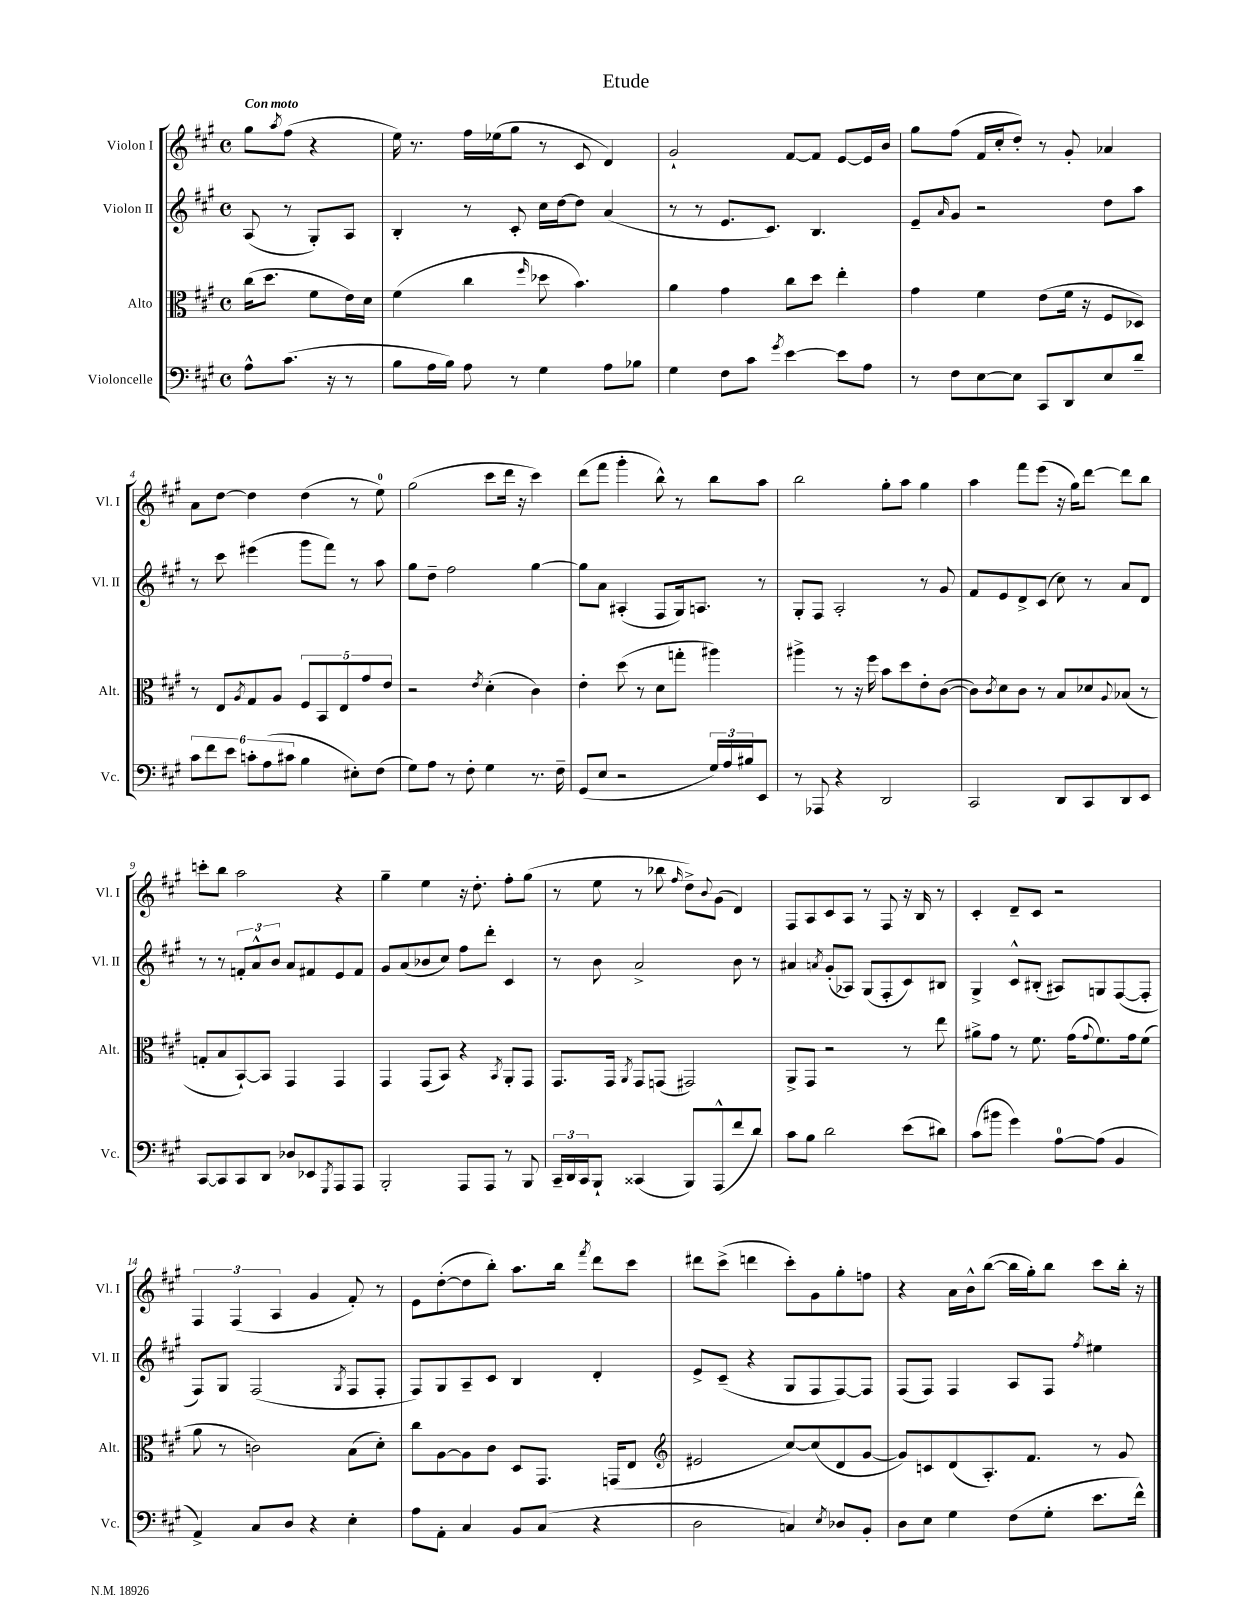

**kern	**kern	**kern	**kern
*part4	*part3	*part2	*part1
*staff4	*staff3	*staff2	*staff1
*I"Violoncelle	*I"Alto	*I"Violon II	*I"Violon I
*I'Vc.	*I'Alt.	*I'Vl. II	*I'Vl. I
*clefF4	*clefC3	*clefG2	*clefG2
*k[f#c#g#]	*k[f#c#g#]	*k[f#c#g#]	*k[f#c#g#]
*M4/4	*M4/4	*M4/4	*M4/4
*met(c)	*met(c)	*met(c)	*met(c)
=	=	=	=
!	!	!	!LO:TX:a:B:t=Con moto
8A^^\L	(16cc#\KL	(8A/	8gg#\L
.	8.dd\J	.	.
.	.	.	8qaa/
(8.c#\J	.	8r	(8ff#\J
.	8f#\L	8G#'/L)	4r
16r	.	.	.
8r	16e\L)	8A/J	.
.	16d\JJ	.	.
=1	=1	=1	=1
8B\L	(4f#\	4B'/	16ee\)
.	.	.	8.r
16A\L	.	.	.
16B\JJ)	.	.	.
8A\	4cc#\	8r	16ff#\LL
.	.	.	(16ee-X\J
8r	.	8c#'/	8gg#\J
.	16qqff#/	.	.
4G#\	8dd-X\	16cc#\LL	8r
.	.	[16dd\J	.
.	4.b\)	8dd\J]	8c#/
8A\L	.	(4a/	4d/)
8B-X\J	.	.	.
=2	=2	=2	=2
4G#\	4a\	8r	2g#`/
.	.	8r	.
8F#\L	4g#\	8.e/L	.
8c#\J	.	.	.
.	.	8.c#/J)	.
8qg#/	.	.	.
[4e\	8cc#\L	.	[8f#/L
.	8dd\J	4.B/	8f#/J]
8e\L]	4ee'\	.	[8e/L
8A\J	.	.	16e/L]
.	.	.	16b/JJ
=3	=3	=3	=3
8r	4g#\	8e~/L	8gg#\L
.	.	16qqa/	.
8F#\L	.	8g#/J	(8ff#\J
[8E\	4f#\	2r	16f#/LL
.	.	.	16cc#'/J
8E\J]	.	.	8dd'/J)
8CC#/L	(8e\L	.	8r
8DD/	16f#\Jk	.	8g#'/
.	16r	.	.
8E/	8F#/L	8dd\L	4a-X/
8d~/J	8D-X/J)	8aa\J	.
!!LO:LB:g=z
=4	=4	=4	=4
12c#\L	8r	8r	8a\L
12f#\	.	.	.
.	8E/L	8ccc#\	[8dd\J
12e\J	.	.	.
.	8qA/	.	.
12cn'\L	8G#/	(4eee#X\	4dd\]
(12A\	.	.	.
.	8A/J	.	.
12c#X\J	.	.	.
4B\	10F#/L	8ggg#\L	(4dd\
.	10BB/	.	.
.	.	8fff#\J)	.
.	10E/	.	.
8E#X'\L)	.	8r	8r
.	10g#/	.	.
(8F#\J	.	8aa\	8ee\)
.	10e/J	.	.
=5	=5	=5	=5
8G#\L)	2r	8gg#\L	(2gg#\
8A\J	.	8dd~\J	.
8r	.	2ff#\	.
8F#'\	.	.	.
.	8qe/	.	.
4G#\	(4d'\	.	8ccc#\L
.	.	.	16ddd\Jk
.	.	.	16r
8.r	4c#\)	[4gg#\	4ccc#\)
16F#~\	.	.	.
=6	=6	=6	=6
(8GG#/L	4e'\	8gg#\L]	(8ddd\L
8E/J	.	8a\J	8fff#\J
2r	(8dd\	(4A#X'/	4ggg#'\
.	8r	.	.
.	8d\L	8F#/L	8bb^^\)
.	8ggn'\J	16G#/k)	8r
.	.	8.An/J	.
24G#/LL)	4aa#X\)	.	8bb\L
24A/	.	.	.
24B#X/J	.	.	.
8EE/J	.	8r	8aa\J
=7	=7	=7	=7
8r	4aa#X^\	8G#'/L	2bb\
8AAA-X/	.	8F#/J	.
4r	8r	2A'/	.
.	16r	.	.
.	16ff#\	.	.
2DD/	8b\L	.	8gg#'\L
.	8dd\	.	8aa\J
.	8e'\	8r	4gg#\
.	([8c#\J	8g#/	.
=8	=8	=8	=8
2CC#/	8c#\L])	8f#/L	4aa\
.	8qc#/	.	.
.	8d\	8e/	.
.	8c#\J	8d^/	8fff#\L
.	8r	(8c#/J	(8eee\J
8DD/L	8B/L	8cc#\)	16r
.	.	.	16gg#\KL)
8CC#/	8d-X/	8r	[8ddd\J
.	8qqA/	.	.
8DD/	(8B-X/J	8a/L	8ddd\L]
8EE/J	8r	8d/J	8bb\J
!!LO:LB:g=z
=9	=9	=9	=9
[8CC#/L	8Gn'/L	8r	8cccn'\L
8CC#/]	8B/	8r	8bb\J
8CC#/	[8BB`/)	12fn'/L	2aa\
.	.	12a^^/	.
8DD/J	8BB/J]	.	.
.	.	12b/J	.
8D-X/L	4GG#/	8a/L	.
8EE-X/	.	8f#X/	.
8qGGG#/	.	.	.
8AAA/	4GG#/	8e/	4r
8AAA/J	.	8f#/J	.
=10	=10	=10	=10
2BBB'/	4GG#/	8g#/L	4gg#~\
.	.	(8a/	.
.	(8GG#/L	8b-X/	4ee\
.	8BB/J)	8cc#/J)	.
8AAA/L	4r	8ff#\L	16r
.	.	.	8.dd'\
8AAA/J	.	8ddd'\J	.
.	8qBB/	.	.
8r	8AA'/L	4c#/	8ff#'\L
8BBB/	8GG#/J	.	(8gg#\J
=11	=11	=11	=11
24CC#~/LL	8.GG#/L	8r	8r
24DD/	.	.	.
24CC#/J	.	.	.
8BBB`/J	.	8b\	8ee\
.	16GG#/Jk	.	.
.	8qAA/	.	.
(4CC##X/	8GG#/L	2a^/	8r
.	(8GGn/J	.	8bb-X\
.	.	.	16qqff#/
8BBB/L)	2GG#X/)	.	8dd^\L)
.	.	.	8qqb/
(8AAA^^/	.	.	(8g#\J
8f#/	.	8b\	4d/)
8d/J)	.	8r	.
=12	=12	=12	=12
8c#\L	8AA^/L	4a#X/	8F#/L
8B\J	8GG#/J	.	8A/
.	.	8qan/	.
2d\	2r	(8g#'/L	8c#/
.	.	8A-X/J)	8A/J
.	.	(8G#/L	8r
.	.	8F#'/	8F#/
(8e\L	8r	8c#/)	16r
.	.	.	16B/
8d#X\J)	8ee\	8B#X/J	8r
=13	=13	=13	=13
(8c#\L	8a#X^\L	4G#^/	4c#'/
8b#X\J	8g#\J	.	.
4g#\)	8r	8c#^^/L	8d~/L
.	8.f#\	(8B#X'/J	8c#/J
[8A\L	.	8A#X/L)	2r
.	(16g#\KL	.	.
.	8qqg#/	.	.
(8A\J]	8.f#\)	8Gn/	.
4BB/	.	([8F#/	.
.	16g#\k	.	.
.	(8f#\J	8F#'/J]	.
!!LO:LB:g=z
=14	=14	=14	=14
4AA^/)	8a\	8F#/L)	6F#/
.	8r	8G#/J	.
.	.	.	(6F#/
8C#/L	2cn\)	(2F#/	.
.	.	.	6A/
8D/J	.	.	.
4r	.	.	4g#/
.	.	8qG#/	.
4E'\	(8B\L	8F#/L	8f#'/)
.	8d'\J)	8F#'/J	8r
=15	=15	=15	=15
8A\L	8cc#\L	8F#/L)	8e\L
8AA'\J	[8A\	8G#/	([8dd'\
4C#/	8A\]	8A~/	8dd\]
.	8c#\J	8c#/J	8bb'\J)
8BB/L	8D/L	4B/	8.aa\L
(8C#/J	8.GG#/J	.	.
.	.	.	16bb\Jk
.	.	.	8qfff#/
4r	.	4d'/	8ddd\L
.	(16GGn/KL	.	.
.	8E/J	.	8ccc#\J
=16	=16	=16	=16
*	*clefG2	*	*
2D\	2e#X/	8e^/L	8ddd#X\L
.	.	(8c#~/J	(8ccc#^\J
.	.	4r	4dddn\
4Cn/)	[8cc#/L)	8G#/L	8ccc#'\L)
.	(8cc#/]	8F#/	8g#\
8qE/	.	.	.
8D-X/L	8d/	[8F#/)	8gg#'\
8BB'/J	[8g#/J	8F#/J]	8ffn\J
=17	=17	=17	=17
8D\L	8g#/L])	(8F#/L	4r
8E\J	8cn/	8F#/J)	.
4G#\	(8d/	4F#/	16a\LL
.	.	.	16b^^\J
.	8.A'/)	.	([8bb\J
(8F#\L	.	8A/L	16bb\LL]
.	8.f#/J	.	16gg#'\J)
8G#'\J	.	8F#/J	8bb\J
.	.	8qff#/	.
8.e\L	8r	4ee#X\	8ccc#\L
.	8g#/	.	16bb'\Jk
16f#^^\Jk)	.	.	16r
==	==	==	==
*-	*-	*-	*-
